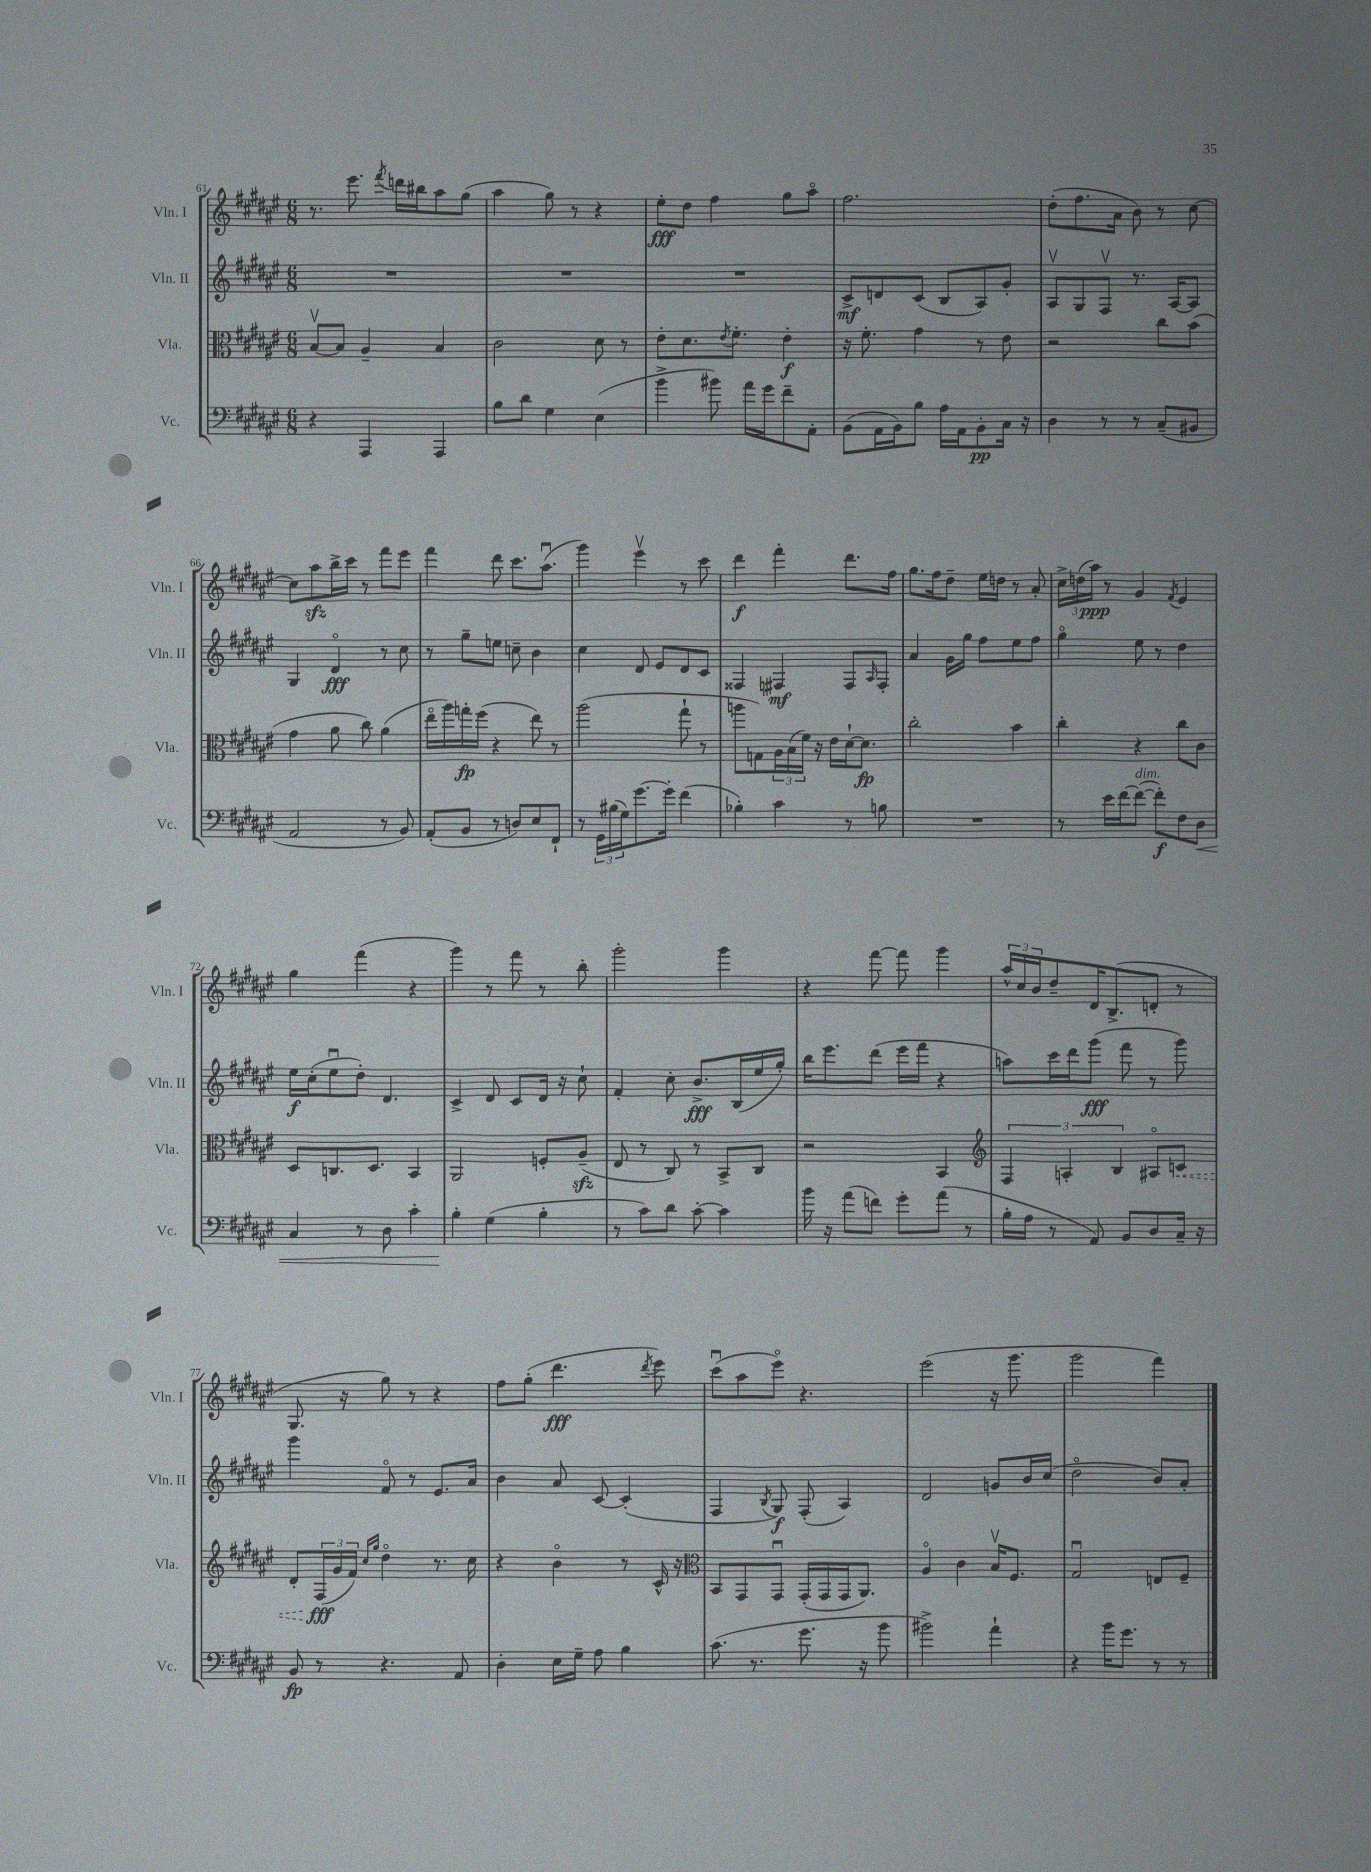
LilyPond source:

<<
\new StaffGroup <<
\new Staff = "s0" \with { instrumentName = "Vln. I" shortInstrumentName = "Vln. I" } {
    \clef treble \key fis \major \numericTimeSignature \time 6/8
    r8. eis'''8. \acciaccatura { fis'''8 } d'''16 bis''16 ais''8 gis''8( |
    ais''4 gis''8) r8 r4 |
    eis''8-.\fff dis''8 fis''4 gis''8 ais''8\flageolet |
    fis''2. |
    dis''8-.( fis''8. ais'16 b'8) r8 cis''8~ |
    cis''8 ais''8\sfz b''16-> cis'''16 r8 fis'''8 eis'''8 |
    fis'''4 dis'''8 cis'''8. ais''8.\downbow( |
    gis'''4) eis'''4\upbow r8 cis'''8 |
    dis'''4\f fis'''4-. dis'''8. fis''16 |
    gis''8. fis''16 dis''8-- eis''16 d''16 r8 ais'8-. |
    \tuplet 3/2 { cis''16-> d''16( ais''16\ppp) } r8 gis'4 \acciaccatura { fis'8 } eis'4 |
    gis''4 fis'''4( r4 |
    gis'''4) r8 fis'''8 r8 b''8-. |
    gis'''2-. gis'''4 |
    r4 fis'''8~ fis'''8 gis'''4 |
    \tuplet 3/2 { ais''16-^ cis''16 b'16 } dis''8-- dis'16 b8.->( d'8-. r8 |
    gis8. r16 gis''8) r8 r4 |
    fis''8 gis''8-.( dis'''4.\fff \acciaccatura { dis'''8 } eis'''8) |
    cis'''8\downbow( ais''8 eis'''8\flageolet) r4. |
    eis'''2( r16 gis'''8. |
    gis'''2 fis'''4) \bar "|." |
}
\new Staff = "s1" \with { instrumentName = "Vln. II" shortInstrumentName = "Vln. II" } {
    \clef treble \key fis \major \numericTimeSignature \time 6/8
    R2. |
    R2. |
    R2. |
    cis'8->\mf d'8 cis'8( b8 ais8) gis'8-. |
    ais8\upbow gis8 fis8\upbow r8. ais16~ ais8 |
    gis4 dis'4\flageolet\fff r8 cis''8 |
    r8 gis''8-- e''8 c''8-- b'4 |
    cis''4 dis'8 eis'8 dis'8 cis'8 |
    fisis4 fis4\mf fis8 \grace { ais16 } fis8-. |
    ais'4 gis'16 gis''16 fis''8 eis''8 fis''8 |
    gis''4\flageolet eis''8 r8 dis''4 |
    eis''16\f cis''16-.( eis''8\downbow dis''8-.) dis'4. |
    cis'4-> dis'8 cis'8 dis'16 r16 cis''8-! |
    fis'4-. cis''8-. b'8.->\fff b16( eis''16 gis''16-.) |
    b''16 eis'''8. dis'''8( eis'''16 fis'''16 r4 |
    a''8) cis'''16 dis'''16 gis'''8\fff( fis'''8 r8 gis'''8) |
    gis'''4 fis'8\flageolet r8 eis'8. ais'16 |
    b'4 ais'8 cis'8~ cis'4-.( |
    fis4 \acciaccatura { b8 } gis8\f) fis8-.( ais4) |
    dis'2 g'8 b'16 cis''16( |
    dis''2\flageolet b'8) ais'8-. \bar "|." |
}
\new Staff = "s2" \with { instrumentName = "Vla." shortInstrumentName = "Vla." } {
    \clef alto \key fis \major \numericTimeSignature \time 6/8
    b8~\upbow b8 ais4-- b4 |
    cis'2 dis'8 r8 |
    eis'8-. dis'8. \acciaccatura { eis'8 } fis'8.-. eis'4-.\f |
    r16 fis'8.-. gis'4 r8 eis'8 |
    r2 cis''8 b'8( |
    gis'4 ais'8 cis''8) ais'4( |
    eis''16\flageolet ais''16) g''16-.\fp fis''16( r4 eis''8) r8 |
    ais''2( gis''8-! r8 |
    a''8 g8) \tuplet 3/2 { ais16 b16( fis'16) } r16 eis'16 dis'16~-! dis'8.\fp |
    cis''2-. b'4 |
    cis''4-. r4 cis''8 cis'8 |
    dis8 c8. dis8. b,4 |
    ais,2 f8-. ais8--\sfz( |
    eis8 r8 cis8) r8 b,8-> cis8 |
    r2 b,4 |
    \clef treble \tuplet 3/2 { fis4 a4-. b4 } ais8\flageolet \once \override Hairpin.style = #'dashed-line c'8\< |
    dis'8-. \tuplet 3/2 { fis16\fff\!( gis'16 fis'16) } \grace { cis''16 gis''16 } dis''4\flageolet r8. cis''16 |
    r4 b'4\flageolet r8 cis'16-^ r16 |
    \clef alto b,8 gis,8 gis,8\downbow gis,16-.( gis,16 gis,16 ais,8.) |
    ais4\flageolet cis'4 b16\upbow fis8. |
    gis2\downbow e8 fis8-- \bar "|." |
}
\new Staff = "s3" \with { instrumentName = "Vc." shortInstrumentName = "Vc." } {
    \clef bass \key fis \major \numericTimeSignature \time 6/8
    r4 ais,,4 ais,,4 |
    b8 dis'8 gis4 eis4( |
    b'4-> bis'8) ais'16 gis'16 fis'8-- ais,8-. |
    b,8( ais,16 b,16) b8 ais16 ais,16 b,8-.\pp cis16 r16 |
    dis4 r8 r8 cis8--( bis,8 |
    ais,2 r8 b,8) |
    ais,8-.( b,8 r8 d8) eis8 fis,8-! |
    r8 \tuplet 3/2 { gis,16 bis16( gis16) } gis'8.~ gis'16-. fis'4( |
    bes4-.) cis'4 r8 b8 |
    R2. |
    r8 eis'16 fis'16~ fis'8~^\markup { \italic "dim." }( fis'8-.\f) fis8 dis8\< |
    cis4 r8 dis8 cis'4-. |
    b4-.\! gis4( b4-. |
    r8 cis'8) dis'8 cis'8~-. cis'4 |
    b'16 r16 ais'8( f'8) gis'8-. ais'8( r8 |
    b16-. ais16 r8 ais,8) b,8 dis8 cis16-- r16 |
    b,8\fp r8 r4. ais,8 |
    dis4-. eis16 gis16-- ais8 b4 |
    cis'8.( r8. gis'8. r16 b'8 |
    bis'2->) ais'4-! |
    r4 b'16 gis'8. r8 r8 \bar "|." |
}
>>
>>
\layout { \context { \Score currentBarNumber = #61 } }
